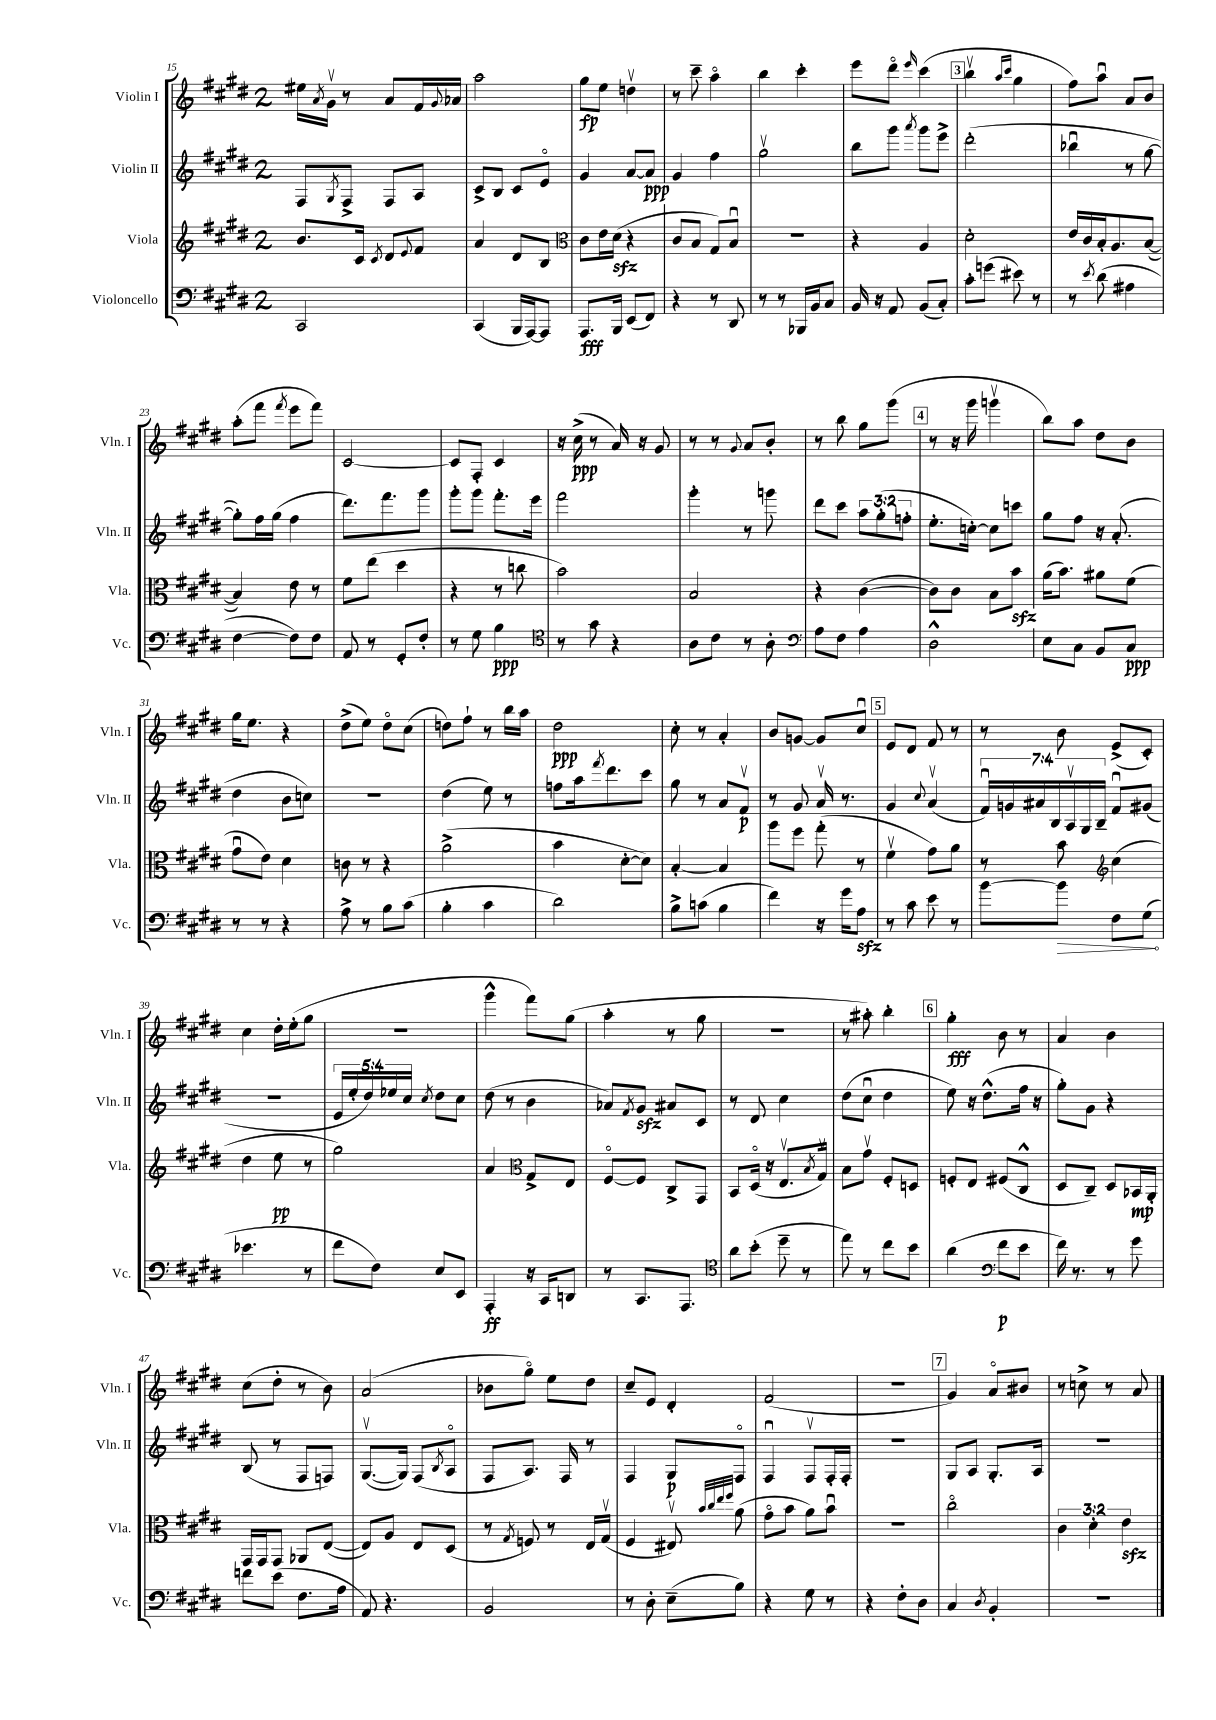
<<
\new StaffGroup <<
\new Staff = "s0" \with { instrumentName = "Violin I" shortInstrumentName = "Vln. I" } {
    \clef treble \key e \major \once \override Staff.TimeSignature.style = #'single-digit \time 2/4
    eis''16 \acciaccatura { a'8 } gis'16\upbow r8 a'8 fis'16 \appoggiatura { gis'8 } aes'16 |
    a''2 |
    gis''8\fp e''8 d''4\upbow |
    r8 cis'''8-- a''4\flageolet |
    b''4 cis'''4-. |
    e'''8 dis'''8\flageolet \grace { e'''16 } cis'''4( |
    \mark \markup { \box "3" } b''4\upbow \grace { a''16 cis'''16 } gis''4 |
    fis''8) a''8\downbow a'8 b'8 |
    a''8-.( fis'''8 \acciaccatura { fis'''8 } e'''8 fis'''8) |
    cis'2~ |
    cis'8 fis8-. cis'4 |
    r16 cis''16->\ppp( r8 a'16) r16 gis'8 |
    r8 r8 \appoggiatura { gis'8 } a'8 b'8-. |
    r8 b''8 gis''8 gis'''8( |
    \mark \markup { \box "4" } r8 r16 gis'''16 g'''4\upbow |
    b''8) a''8 dis''8 b'8 |
    gis''16 e''8. r4 |
    dis''8->( e''8) dis''8\flageolet cis''8( |
    d''8) fis''8-! r8 b''16 a''16 |
    dis''2\ppp |
    cis''8-. r8 a'4-. |
    b'8 g'8~ g'8 cis''8\downbow |
    \mark \markup { \box "5" } e'8 dis'8 fis'8 r8 |
    r8 b'8 e'8->( cis'8-.) |
    cis''4 dis''16-. e''16-.( gis''8 |
    R2 |
    gis'''4-^ fis'''8) gis''8( |
    a''4-. r8 gis''8 |
    R2 |
    r8 ais''8-.) b''4-. |
    \mark \markup { \box "6" } gis''4-.\fff b'8 r8 |
    a'4 b'4 |
    cis''8( dis''8-. r8 b'8) |
    a'2( |
    bes'8 gis''8\flageolet) e''8 dis''8 |
    cis''8-- e'8 dis'4-. |
    fis'2( |
    R2 |
    \mark \markup { \box "7" } gis'4) a'8\flageolet bis'8 |
    r8 c''8-> r8 a'8 \bar "|." |
}
\new Staff = "s1" \with { instrumentName = "Violin II" shortInstrumentName = "Vln. II" } {
    \clef treble \key e \major \once \override Staff.TimeSignature.style = #'single-digit \time 2/4 \override Staff.TupletNumber.text = #tuplet-number::calc-fraction-text
    fis8 \acciaccatura { gis8 } fis8-> fis8 a8 |
    cis'8-> b8 cis'8 e'8\flageolet |
    gis'4 a'8~ a'8\ppp |
    gis'4 fis''4 |
    gis''2\upbow |
    b''8 gis'''8 \acciaccatura { a'''8 } gis'''8 e'''8-> |
    \mark \markup { \box "3" } dis'''2-.( |
    bes''4\downbow r8 gis''8~ |
    gis''8-.) fis''16 gis''16( fis''4 |
    dis'''8.) fis'''8. gis'''8 |
    gis'''8-. gis'''8 fis'''8.-. e'''16 |
    fis'''2 |
    gis'''4-. r8 g'''8 |
    dis'''8 cis'''8 \tuplet 3/2 { a''8 gis''8-.( f''8-. } |
    \mark \markup { \box "4" } e''8.-. c''16~-.) c''8 c'''8 |
    gis''8 fis''8 r16 a'8.-.( |
    dis''4 b'8 c''8) |
    R2 |
    dis''4( e''8) r8 |
    f''8 a''16 \acciaccatura { fis'''8 } dis'''8. cis'''8 |
    gis''8 r8 a'8 fis'8\upbow\p |
    r8 gis'8 a'16\upbow r8. |
    \mark \markup { \box "5" } gis'4 \appoggiatura { cis''8 } a'4\upbow( |
    \tuplet 7/4 { fis'16\downbow) g'16 ais'16 b16 a16\upbow gis16 b16-- } fis'8\downbow gis'8( |
    R2 |
    \tuplet 5/4 { e'16 e''16-. dis''16) ees''16 cis''16 } \acciaccatura { cis''8 } dis''8 cis''8 |
    dis''8( r8 b'4 |
    aes'8) \acciaccatura { fis'8 } gis'8\sfz ais'8 cis'8 |
    r8 dis'8 cis''4 |
    dis''8( cis''8\downbow dis''4 |
    \mark \markup { \box "6" } e''8) r16 dis''8.-^( fis''16 r16 |
    gis''8-.) gis'8 r4 |
    b8( r8 fis8 f8) |
    gis8.~\upbow( gis16) fis8( \acciaccatura { b8 } a8\flageolet |
    fis8 a8.) fis16 r8 |
    fis4 gis8\p fis8\flageolet |
    fis4\downbow fis8\upbow fis16-. fis16-. |
    R2 |
    \mark \markup { \box "7" } gis8 a8 gis8.-. a16 |
    R2 \bar "|." |
}
\new Staff = "s2" \with { instrumentName = "Viola" shortInstrumentName = "Vla." } {
    \clef treble \key e \major \once \override Staff.TimeSignature.style = #'single-digit \time 2/4 \override Staff.TupletNumber.text = #tuplet-number::calc-fraction-text
    b'8. cis'16 \acciaccatura { cis'8 } dis'8 \appoggiatura { e'8 } fis'8 |
    a'4 dis'8 b8 |
    \clef alto cis'8 e'16 dis'16\sfz( r4 |
    cis'8 b8 gis8) b8\downbow |
    r2 |
    r4 a4 |
    \mark \markup { \box "3" } dis'2-. |
    e'16 cis'16 b16-. a8. b8~( |
    b4) e'8 r8 |
    fis'8 e''8( dis''4 |
    r4 r8 c''8 |
    b'2) |
    b2 |
    r4 cis'4~( |
    \mark \markup { \box "4" } cis'8) cis'8 b8 b'8\sfz |
    a'16( b'8.) ais'8 fis'8( |
    gis'8\downbow e'8) dis'4 |
    c'8 r8 r4 |
    a'2->( |
    b'4 dis'8~-. dis'8) |
    b4~-. b4 |
    a''8 fis''8 gis''8-.( r8 |
    \mark \markup { \box "5" } fis'4\upbow gis'8) a'8 |
    r8 b'8 \clef treble cis''4( |
    dis''4 e''8\pp r8 |
    gis''2) |
    a'4 \clef alto gis8-> e8 |
    fis8~\flageolet fis8 cis8-> gis,8 |
    b,8 dis16\flageolet( r16 e8.\upbow \acciaccatura { b8 } gis16\upbow) |
    b8 gis'8\upbow fis8-. d8 |
    \mark \markup { \box "6" } f8-. e8 fis8( cis8-^ |
    dis8 cis8--) dis8 bes,16\mp a,16-. |
    gis,16 gis,16 gis,8 aes,8 e8~( |
    e8) a8 e8 dis8( |
    r8 \acciaccatura { gis8 } f8) r8 e16 gis16\upbow( |
    fis4 eis8\upbow) \grace { b'32 cis''32 e''32 fis''32 } a'8( |
    gis'8\flageolet b'8 a'8) b'8\downbow |
    r2 |
    \mark \markup { \box "7" } cis''2\flageolet |
    \tuplet 3/2 { cis'4 dis'4-. e'4\sfz } \bar "|." |
}
\new Staff = "s3" \with { instrumentName = "Violoncello" shortInstrumentName = "Vc." } {
    \clef bass \key e \major \once \override Staff.TimeSignature.style = #'single-digit \time 2/4
    cis,2 |
    cis,4( b,,16 a,,16~) a,,8 |
    a,,8.\fff b,,16 e,8( fis,8) |
    r4 r8 dis,8 |
    r8 r8 bes,,16 b,16 cis8 |
    b,16 r16 a,8 b,8( cis8-.) |
    \mark \markup { \box "3" } cis'8-. g'8( eis'8) r8 |
    r8 \acciaccatura { e'8 } dis'8( ais4 |
    fis4~ fis8) fis8 |
    a,8 r8 gis,8-. fis8-. |
    r8 gis8 b4\ppp |
    \clef tenor r8 gis'8 r4 |
    a8 cis'8 r8 a8-. |
    \clef bass a8 fis8 a4 |
    \mark \markup { \box "4" } dis2-^ |
    e8 cis8 b,8 cis8\ppp |
    r8 r8 r4 |
    a8-> r8 b8 cis'8( |
    b4-. cis'4 |
    dis'2) |
    b8-> c'8( b4 |
    fis'4) r16 gis'16 a8\sfz |
    \mark \markup { \box "5" } r8 cis'8 e'8 r8 |
    b'8~ \once \override Hairpin.circled-tip = ##t b'8\> fis8 gis8\!( |
    ees'4. r8 |
    fis'8 fis8) e8 e,8 |
    a,,4-.\ff r16 cis,16 d,8 |
    r8 cis,8. a,,8. |
    \clef tenor a'8 b'8-.( dis''8-- r8 |
    e''8) r8 cis''8 b'8 |
    \mark \markup { \box "6" } a'4( \clef bass fis'8\p e'8 |
    fis'16) r8. r8 gis'8 |
    f'8 e'8( fis8. a16 |
    a,8) r4. |
    b,2 |
    r8 dis8-. e8--( b8) |
    r4 gis8 r8 |
    r4 fis8-. dis8 |
    \mark \markup { \box "7" } cis4 \acciaccatura { dis8 } b,4-. |
    R2 \bar "|." |
}
>>
>>
\layout { \context { \Score currentBarNumber = #15 } }
